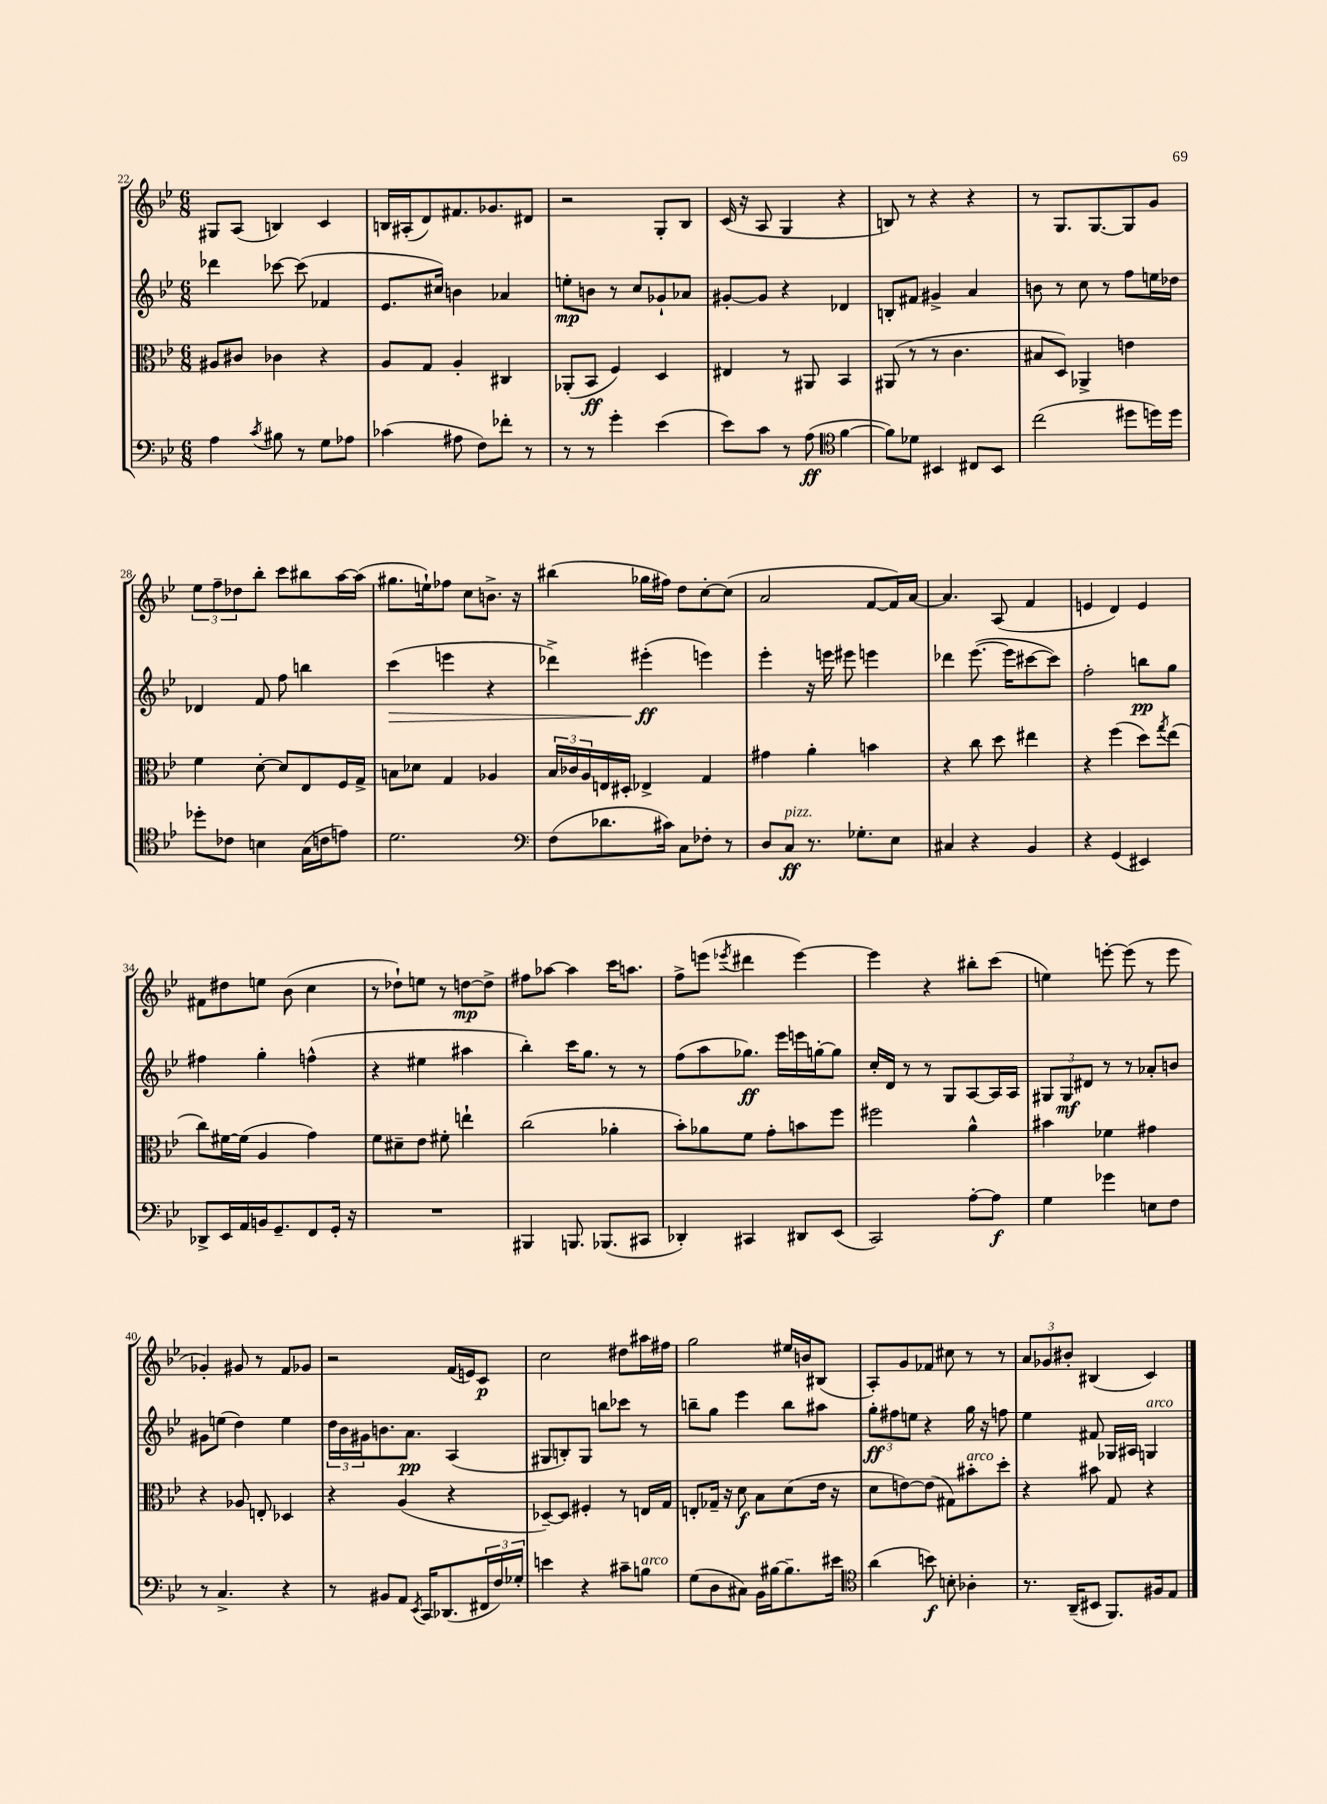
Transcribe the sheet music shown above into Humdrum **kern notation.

**kern	**kern	**kern	**kern
*staff4	*staff3	*staff2	*staff1
*clefF4	*clefC3	*clefG2	*clefG2
*k[b-e-]	*k[b-e-]	*k[b-e-]	*k[b-e-]
*M6/8	*M6/8	*M6/8	*M6/8
4A\	8A#/L	4ddd-\	8G#/L
.	8c#/J	.	(8A/J
8qc/	.	.	.
8B#\	4c-\	[8ccc-\	4B/)
8r	.	(8ccc-\]	.
8G\L	4r	4f-/	4c/
8A-\J	.	.	.
=	=	=	=
(4c-\	8A/L	8.e-/L	16B/LL
.	.	.	(16A#'/J
.	8G/J	.	8d/)
.	.	16cc#/Jk)	.
8A#\	4A'/	4b\	8.f#/
8F\L)	.	.	.
.	.	.	8.g-/
8f-'\J	4C#/	4a-/	.
8r	.	.	8d#/J
=	=	=	=
8r	(8AA-'/L	8ee'\L	2r
8r	8BB-/J	8b\J	.
4g'\	4F/)	8r	.
.	.	8cc/L	.
(4e-\	4D/	8g-`/	8G'/L
.	.	8a-/J	8B-/J
=	=	=	=
8e-\L)	4E#/	[8g#'/L	(16c/
.	.	.	16r
8c\J	.	8g#/]J	8A/
8r	8r	4r	4G/
(8A\	8AA#/	.	.
*clefC4	*	*	*
[4f\	4BB-/	4d-/	4r
=	=	=	=
8f\]L)	(8AA#/	8B'/L	8B/)
8d-\J	8r	8f#/J	8r
4BB#/	8r	4g#^/	4r
.	4.c\	.	.
8C#/L	.	4a/	4r
8BB#/J	.	.	.
=	=	=	=
(2cc\	8B#/L	8b\	8r
.	8D/J)	8r	8.G/L
.	4AA-^/	8cc\	.
.	.	.	[8.G/
.	.	8r	.
8dd#\L	4e\	8ff\L	8G/]
16dd\L)	.	16ee\L	8g/J
16dd\JJ	.	16dd-\JJ	.
=	=	=	=
8dd-'\L	4f\	4d-/	12ee-\L
.	.	.	12ff~\
8c-\J	.	.	.
.	.	.	12dd-\
4B\	[8d'\	8f/	8bb-'\J
.	8d/]L	8ff\	8ccc\L
(16G\LL	8E-/	4bb\	8bb#\
16c\J	.	.	.
8e\J)	16F/L	.	[16aa\L
.	16G^/JJ	.	(16aa\]JJ
=	=	=	=
2.d\	8B\L	(4ccc\	8.gg#\L
.	8d-\J	.	.
.	.	.	16ee`\k)
.	4G/	4eee\	8ff-\J
.	.	.	8cc\L
.	4A-/	4r	8.b^\J
.	.	.	16r
=	=	=	=
*clefF4	*	*	*
(8F\L	24B-/LL	4ddd-^\)	(4bb#\
.	24c-/	.	.
.	24A/	.	.
8.d-\	16E/	.	.
.	16D#'/JJ	.	.
.	4E-^/	(4eee#'\	16gg-\LL
16c#\Jk)	.	.	16ff#\JJ)
8C\L	.	.	8dd\L
8F-'\J	4G/	4eee\)	[8cc'\
8r	.	.	(8cc\]J
=	=	=	=
8D/L	4g#\	4eee-'\	2a/
8C/J	.	.	.
8.r	4a'\	16r	.
.	.	16eee\	.
.	.	8eee#\	.
8.G-'\L	.	.	.
.	4b\	4eee\	[8f/L
8E-\J	.	.	16f/]L)
.	.	.	[16a/JJ
=	=	=	=
4C#/	4r	4ddd-\	4.a/]
4r	8cc\	([8.eee-\	.
.	8dd\	.	(8A/
.	.	16eee-\]LK	.
4BB-/	4ee#\	[8ccc#\	4f/
.	.	8ccc#\]J)	.
=	=	=	=
4r	4r	2ff'\	4e/
(4GG/	(4ff\	.	4d/)
4EE#/)	8dd\L)	8bb\L	4e/
.	8qgg/	.	.
.	(8ee-\J	8gg\J	.
=	=	=	=
8DD-^/L	8cc\L)	4ff#\	8f#\L
16EE-/L	[16f#\L	.	8dd#\
16AA/	(16f#\]JJ	.	.
16BB/J	4A/	4gg'\	8ee\J
8.GG~/	.	.	.
.	.	.	(8b-\
8FF/	4g\)	(4ff^^\	4cc\
16GG'/Jk	.	.	.
16r	.	.	.
=	=	=	=
2.r	8f\L	4r	8r
.	8d#~\	.	8dd-`\L)
.	8e-\J	4ee#\	8ee\J
.	8f#'\	.	8r
.	4ee`\	4aa#\	[8dd\L
.	.	.	8dd^\]J
=	=	=	=
4BBB#/	(2cc\	4bb-'\)	8ff#\L
.	.	.	[8aa-\J
8.BBB/	.	16ccc\LK	4aa-\]
.	.	8.gg\J	.
(8.BBB-/L	.	.	.
.	4a-'\	8r	16ccc\LK
.	.	.	8.aa\J
8CC#/J	.	8r	.
=	=	=	=
4DD-'/)	8b-'\L)	(8ff\L	8ff^\L
.	8a-\	8aa\	(8eee\J
.	.	.	8qeee-/
4CC#/	8f\J	8.gg-\J)	4ddd#\
.	8g'\L	.	.
.	.	16eee-\LL	.
8DD#/L	8b\	16eee\	[4eee-\)
.	.	[16gg'\J	.
(8EE-/J	8ff\J	8gg\]J	.
=	=	=	=
2CC/)	2ff#\	16cc'/LL	4eee-\]
.	.	16d/JJ	.
.	.	8r	.
.	.	8r	4r
.	.	8G/L	.
[8A'\L	4a^^\	[8A/	8bb#'\L
8A\]J	.	16A/]L	(8ccc\J
.	.	16A/JJ	.
=	=	=	=
4G\	4b#\	12G#/L	4ee\)
.	.	12G#/	.
.	.	12d#/J	.
4g-\	4f-\	8r	[8eee'\
.	.	8r	(8eee\]
8E\L	4g#\	8a-'/L	8r
8F\J	.	8b/J	8eee\
=	=	=	=
8r	4r	8g#\L	4g-'/)
4.C^/	.	(8ee\J	.
.	8A-/	4dd\)	8g#/
.	8E'/	.	8r
4r	4D-/	4ee\	8f/L
.	.	.	8g-/J
=	=	=	=
8r	4r	24dd\LL	2r
.	.	24b-\	.
.	.	24g#\J	.
8BB#/L	.	8.b\	.
8AA/J	(4A/	.	.
.	.	8.a\J	.
8qEE-/	.	.	.
16CC/LK	.	.	.
(8.DD-/	.	.	.
.	4r	(4A/	(16f/LL
.	.	.	16e/J)
24FF#/L	.	.	8c/J
24F/)	.	.	.
24G-'/JJ	.	.	.
=	=	=	=
4e\	[8D-~/L)	8G#/L	2cc\
.	8D-/]J	8B'/)	.
4r	4F#'/	8G#/J	.
.	.	8bb\L	.
8c#~\L	8r	8ccc-\J	8dd#\L
8B\J	16E/LL	8r	16aa#\L
.	16G/JJ	.	16ff#\JJ
=	=	=	=
(8G\L	8E'/L	8bb~\L	2gg\
8D\	16G-~/Jk	8gg\J	.
.	16r	.	.
8C#\J)	8d\	4eee-\	.
16BB-\LL	8B-\L	.	.
[16B#\J	.	.	.
8.B#~\]	(8d\	8bb\L	16ee#/LL
.	.	.	16b/J
.	16e-\Jk	8aa#\J	(8B#/J
16e#\Jk	16r	.	.
=	=	=	=
*clefC4	*	*	*
(4a\	8d\L	12gg'\L	8A'/L)
.	.	12ff#\	.
.	[8e\)	.	8g/
.	.	12ee\J	.
8b\)	(8e\]J	4r	8f-/J
8B'\	8G#\L)	.	8cc#\
4A-'\	8b#'\	16gg\	8r
.	.	16r	.
.	8dd'\J	8ff\	8r
=	=	=	=
8.r	4r	4ee-\	12a/L
.	.	.	12g-/
.	.	.	12b#'/J
(16AA~/LK	.	.	.
8BB#/J	8b#\	8f#/	(4B#/
8.FF/L)	8G/	16G-/LL	.
.	.	16A#/JJ	.
.	4r	4G/	4c/)
16F#/k	.	.	.
8E-/J	.	.	.
==	==	==	==
*-	*-	*-	*-
